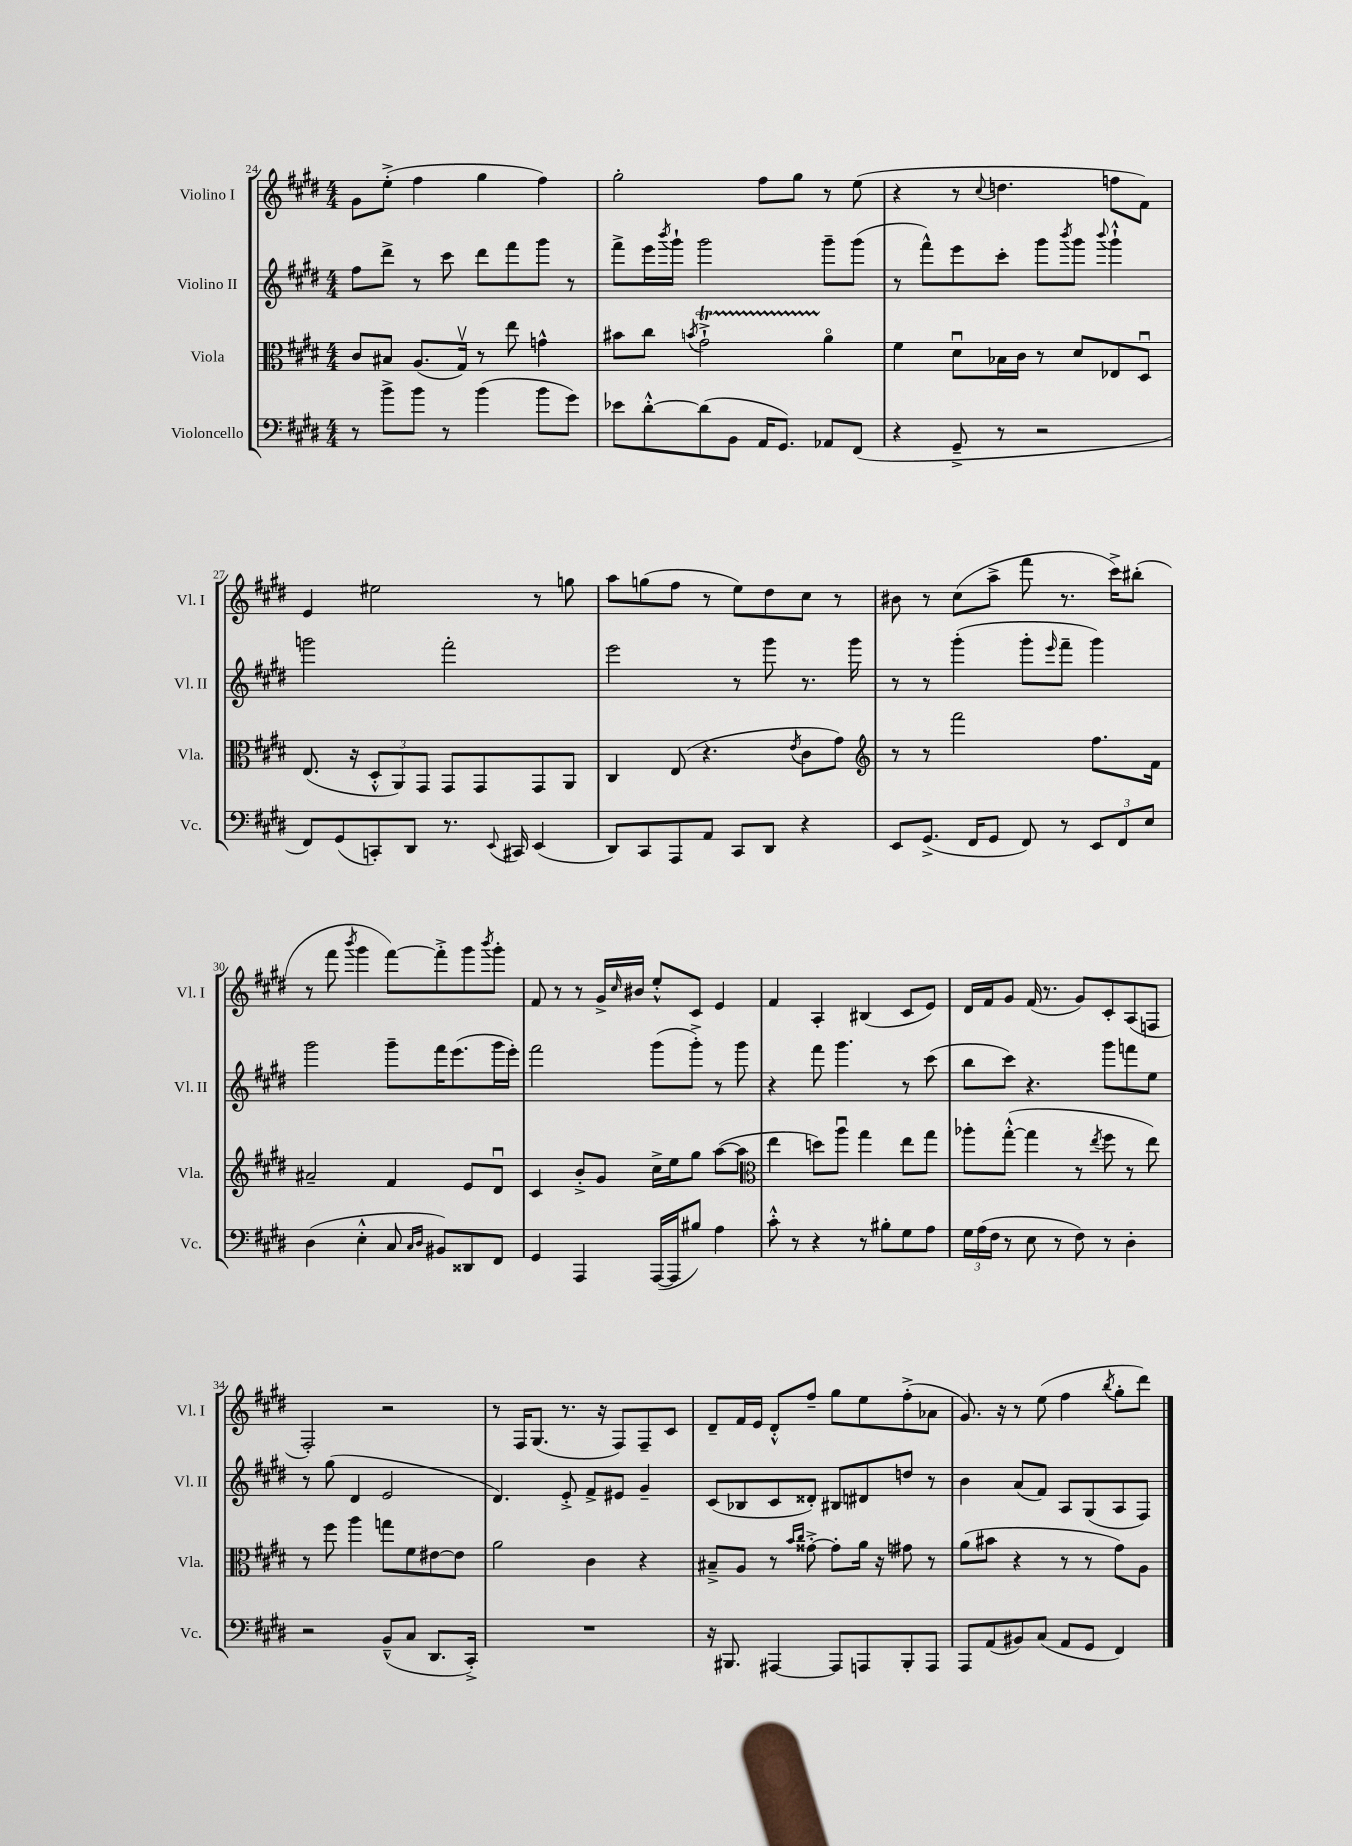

**kern	**kern	**kern	**kern
*staff4	*staff3	*staff2	*staff1
*clefF4	*clefC3	*clefG2	*clefG2
*k[f#c#g#d#]	*k[f#c#g#d#]	*k[f#c#g#d#]	*k[f#c#g#d#]
*M4/4	*M4/4	*M4/4	*M4/4
8r	8c#/L	8ff#\L	8g#\L
8b^\L	8B#/J	8ddd#^\J	(8ee'^\J
8b\J	(8.A/L	8r	4ff#\
8r	.	8ccc#\	.
.	16G#v/Jk)	.	.
(4b\	8r	8ddd#\L	4gg#\
.	8ee\	8fff#\	.
8b\L	4g^^\	8ggg#\J	4ff#\)
8g#\J)	.	8r	.
=	=	=	=
8e-\L	8b#\L	8fff#^\L	2gg#'\
[8d#'^^\	8cc#\J	16eee\L	.
.	.	8qbbb/	.
.	.	16ggg#`\JJ	.
.	8qb/	.	.
(8d#\]	2g#`^\	2ggg#\	.
8BB\J	.	.	.
16AA/LK	.	.	8ff#\L
8.GG#/J)	.	.	.
.	.	.	8gg#\J
8AA-/L	4ao\	8ggg#~\L	8r
(8FF#/J	.	(8ggg#\J	(8ee\
=	=	=	=
4r	4f#\	8r	4r
.	.	8fff#^^\L)	.
8GG#~^/	8d#u\L	8eee\	8r
.	.	.	8qqcc#/
8r	16B-\L	8ccc#'\J	4.dd\
.	16c#\JJ	.	.
2r	8r	8ggg#\L	.
.	.	8qbbb/	.
.	8d#/L	8ggg#\J	.
.	.	8qqbbb/	.
.	8E-/	4ggg#`^^\	8ff\L
.	8D#u/J	.	8f#\J)
=	=	=	=
8FF#/L)	(8.E/	2ggg\	4e/
(8GG#/	.	.	.
.	16r	.	.
8CC'/)	12D#'^^/L	.	2ee#\
.	12AA/)	.	.
8DD#/J	.	.	.
.	12GG#/J	.	.
8.r	8GG#/L	2fff#'\	.
.	8GG#/	.	.
8qqEE/	.	.	.
16CC#/	.	.	.
(4EE/	8GG#/	.	8r
.	8AA/J	.	8gg\
=	=	=	=
8DD#/L)	4C#/	2eee\	8aa\L
8CC#/	.	.	(8gg\
8AAA/	(8E/	.	8ff#\J
8AA/J	4.r	.	8r
8CC#/L	.	8r	8ee\L)
8DD#/J	.	8ggg#\	8dd#\
.	8qe/	.	.
4r	8c#\L	8.r	8cc#\J
.	8g#\J)	.	8r
.	.	16ggg#\	.
=	=	=	=
*	*clefG2	*	*
8EE/L	8r	8r	8b#\
(8.GG#^/J	8r	8r	8r
.	2fff#\	(4ggg#'\	(8cc#\L
16FF#/LK	.	.	.
8GG#/J	.	.	8aa^\J
8FF#/)	.	8ggg#'\L	8fff#\
.	.	16qqeee/	.
8r	.	8fff#~\J	8.r
12EE/L	8.ff#\L	4ggg#\)	.
.	.	.	16ccc#^\LK)
12FF#/	.	.	.
.	.	.	(8bb#'\J
12E/J	.	.	.
.	16f#\Jk	.	.
=	=	=	=
(4D#\	2a#~/	2ggg#\	8r
.	.	.	8fff#\
.	.	.	8qbbb/
4E'^^\	.	.	4ggg#\
8C#/	4f#/	8ggg#~\L	[8fff#\L)
16qqC#/LL	.	.	.
16qqD#/JJ	.	.	.
8BB#/L)	.	16fff#\K	8fff#'^\]
.	.	(8.eee\	.
8DD##/	8e/L	.	8ggg#\
.	.	.	8qbbb/
8FF#/J	8d#u/J	16ggg#\L	8ggg#'\J
.	.	16eee'\JJ)	.
=	=	=	=
4GG#/	4c#/	2fff#\	8f#/
.	.	.	8r
4AAA/	8b'^/L	.	8r
.	8g#/J	.	16g#^/LL
.	.	.	16qqcc#/
.	.	.	16b#/JJ
([16AAA/LL	16cc#^\LL	(8ggg#\L	8ee'^^/L
16AAA/]J	16ee\J	.	.
8B#/J)	8gg#\J	8ggg#'^\J)	8c#/J
4A\	([8aa\L	8r	4e/
.	8aa\]J	8ggg#\	.
=	=	=	=
*	*clefC3	*	*
8c#'^^\	4ee\	4r	4f#/
8r	.	.	.
4r	8dd\L)	8fff#\	4A'/
.	8aau\J	4.ggg#\	.
8r	4gg#\	.	(4B#/
8B#'\L	.	.	.
8G#\	8ee\L	8r	8c#/L
8A\J	8gg#\J	(8ccc#\	8e/J)
=	=	=	=
24G#\LL	8aa-'\L	8bb\L	16d#/LL
(24A\	.	.	.
.	.	.	16f#/J
24F#\JJ	.	.	.
8r	([8gg#'^^\J	8ccc#\J)	8g#/J
8E\	4gg#\]	4.r	(16f#/
.	.	.	8.r
8r	.	.	.
8F#\)	8r	.	8g#/L)
.	8qee/	.	.
8r	8ff#\	8ggg#\L	8c#'/
4D#'\	8r	8fff\	(8A/
.	8ee\)	8ee\J	8F/J
=	=	=	=
2r	8r	8r	2F#'/)
.	8ff#\	(8gg#\	.
.	4aa\	4d#/	.
(8BB~^^/L	8gg\L	2e/	2r
8C#/J	8f#\	.	.
8.DD#/L	[8e#\	.	.
.	8e#\]J	.	.
16CC#'^/Jk)	.	.	.
=	=	=	=
1r	2a\	4.d#/)	8r
.	.	.	16F#/LK
.	.	.	(8.G#/J
.	.	8e'^/	8.r
.	4c#\	8f#^/L	.
.	.	.	16r
.	.	8e#/J	8F#/L)
.	4r	4g#~/	8F#~/
.	.	.	8c#/J
=	=	=	=
16r	8B#~^/L	(8c#/L	8d#~/L
8.BBB#/	.	.	.
.	8A/J	8B-/	16f#/L
.	.	.	16e/JJ
[4AAA#/	8r	8c#/	8d#'^^/L
.	16qqb/LL	.	.
.	16qqcc#/JJ	.	.
.	[8g##'^\	8d##'/J)	8ff#~/J
8AAA#/]L	8g##'\]L	8B#/L	8gg#\L
8AAA/	16a\Jk	8d#/	8ee\
.	16r	.	.
8BBB#'/	8g#\	8dd/J	(8ff#'^\
8AAA/J	8r	8r	8a-\J
=	=	=	=
8AAA/L	(8a\L	4b\	8.g#/)
(8AA/	8b#\J	.	.
.	.	.	16r
8BB#/)	4r	(8a/L	8r
(8C#/J	.	8f#/J)	(8ee\
8AA/L	8r	8A/L	4ff#\
8GG#/J	8r	(8G#/	.
.	.	.	8qbb/
4FF#/)	8g#\L)	8A/	8gg#'\L
.	8A\J	8F#/J)	8ddd#\J)
==	==	==	==
*-	*-	*-	*-
